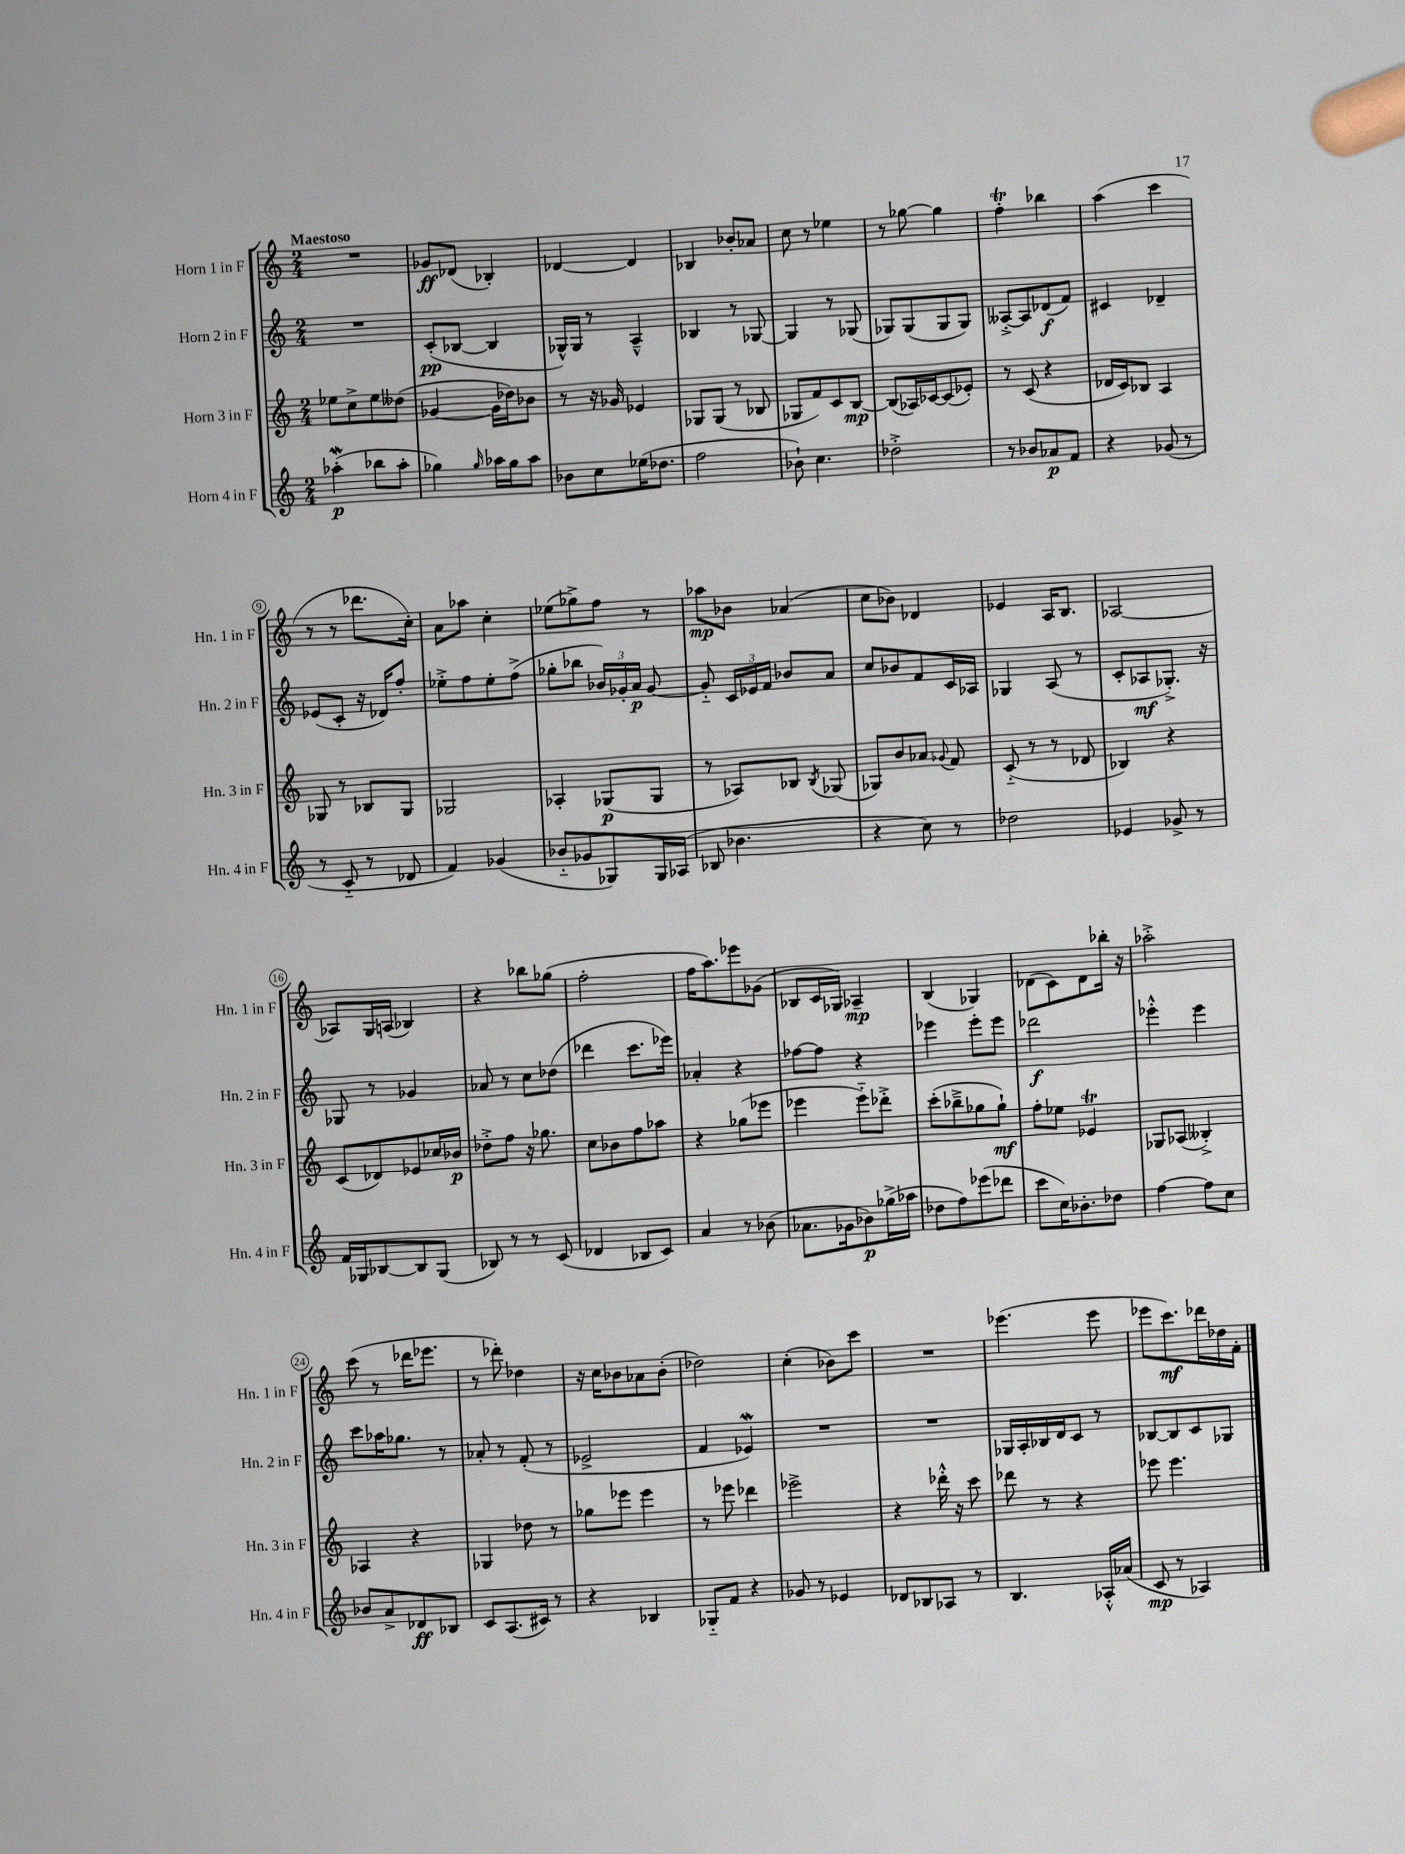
<<
\new StaffGroup <<
\new Staff = "s0" \with { instrumentName = "Horn 1 in F" shortInstrumentName = "Hn. 1 in F" } {
    \clef treble \key c \major \numericTimeSignature \time 2/4 \tempo "Maestoso"
    \autoBeamOff R2 |
    ges'8[\ff des'8]( bes4-.) |
    des'4~ des'4 |
    bes4 bes'8[-. aes'8] |
    c''8 r8 ees''4 |
    r8 ges''8~ ges''4 |
    f''4-.\trill bes''4 |
    a''4( c'''4 |
    r8 r8 des'''8.[ c''16]-.) |
    a'8[ aes''8] c''4-. |
    ees''8[( ges''8->) f''8] r8 |
    aes''8[\mp bes'8] aes'4( |
    c''8[ bes'8]) des'4 |
    ees'4 a16[ b8.] |
    aes2~ |
    aes8[ g16 a16]( bes4) |
    r4 bes''8[ ges''8]( |
    f''2-. |
    f''16[ a''8.) ees'''8 ges'8]( |
    bes8[ c'16 ges16]) aes4--\mp |
    b4( ges4) |
    des'8[( c'8) des'8 bes''16]-. r16 |
    aes''2-.-> |
    c'''8( r8 des'''16[ ees'''8.] |
    r8 des'''8-.) des''4 |
    r16 c''16[ bes'8 aes'8 bes'8]-.( |
    des''2) |
    c''4-.( bes'8[) c'''8] |
    R2 |
    ees'''4.( ees'''8 |
    ees'''8[ c'''8.\mf) des'''16 des''16 f'16]-. \bar "|." |
}
\new Staff = "s1" \with { instrumentName = "Horn 2 in F" shortInstrumentName = "Hn. 2 in F" } {
    \clef treble \key c \major \numericTimeSignature \time 2/4
    \autoBeamOff R2 |
    c'8[-.\pp( bes8]~ bes4 |
    ges16[-^) ges16] r8 a4---^ |
    bes4 r8 ges8~ |
    ges4 r8 ges8( |
    ges8[) ges8( ges8 ges8]) |
    aeses8[~-.-> aeses8 des'8\f( f'8]) |
    cis'4 des'4-- |
    ees'8[( c'8]-. r16 des'16[) f''8]-. |
    ees''8[-.-> f''8 ees''8-. f''8]->( |
    ges''8[-. bes''8] \tuplet 3/2 { bes'16[) ges'16-. a'16]\p } ges'8~ |
    ges'8-_ \tuplet 3/2 { c'16[ ees'16 f'16] } bes'8[ a'8] |
    c''8[ bes'8 f'8 c'16 aes16] |
    ges4 a8( r8 |
    c'8[-. aes8\mf ges8.]-.->) r16 |
    ges8 r8 ges'4 |
    aes'8 r8 c''8[ des''8]( |
    des'''4 c'''8.[ ees'''16]) |
    aes'4-. r4 |
    fes''8[~ fes''8] r4 |
    ees'''4 ees'''8[-. ees'''8] |
    des'''2\f |
    ees'''4-.-^ ees'''4 |
    c'''8[ aes''16 ges''8.] r8 |
    aes'8-. r8 f'8-.( r8 |
    ees'2-> |
    f'4 ees'4\mordent) |
    R2 |
    R2 |
    ges16[ a16-. bes16 d'16 c'8] r8 |
    bes8[~ bes8 c'8 ges8] \bar "|." |
}
\new Staff = "s2" \with { instrumentName = "Horn 3 in F" shortInstrumentName = "Hn. 3 in F" } {
    \clef treble \key c \major \numericTimeSignature \time 2/4
    \autoBeamOff ees''8[ c''8-> ees''8 deses''8]( |
    ges'4~ ges'16[ des''16) bes'8] |
    r8 r16 ges'16 ees'4 |
    ges8[ ges8]( r8 bes8 |
    ges8[ f'8) c'8 b8]~\mp |
    b8[( aes16) ces'16~ ces'8( ees'8]-.) |
    r8 c'8( r4 |
    des'16[ c'16) bes8] a4 |
    ges8 r8 bes8[ ges8] |
    ges2 |
    aes4-. ges8[\p( ges8] |
    r8 aes8[) bes8] \acciaccatura { bes8 } ges8( |
    ges8[) b'8 aes'8] \appoggiatura { ges'8 } f'8 |
    c'8-_( r8 r8 des'8 |
    bes4) r4 |
    c'8[( des'8) ees'8 ces''16 bes'16]\p |
    des''8[-.-> f''8] r16 ges''8. |
    c''8[ bes'8 f''8 aes''8] |
    r4 ges''8[( ees'''8] |
    ees'''4 ees'''8[-_) des'''8]-.-> |
    c'''8[-.( bes''8---> ges''8 ges''8]-!\mf) |
    f''8[-. ees''8] ees'4\trill |
    ges8[ aes8]( beses4-.->) |
    aes4 r4 |
    ges4 des''8 r8 |
    ges''8[ ees'''8] ees'''4 |
    r8 ees'''8 des'''4 |
    ees'''2-> |
    r4 des'''16-.-^ r16 c'''8 |
    des'''8 r8 r4 |
    ees'''8 ees'''4. \bar "|." |
}
\new Staff = "s3" \with { instrumentName = "Horn 4 in F" shortInstrumentName = "Hn. 4 in F" } {
    \clef treble \key c \major \numericTimeSignature \time 2/4
    \autoBeamOff aes''4-.\mordent\p( bes''8[ aes''8]-. |
    ges''4) \grace { ges''16 } aes''16[ ges''16 aes''8] |
    bes'8[ c''8 ees''16( des''8.] |
    f''2 |
    bes'8-!) c''4. |
    des''2-.-> |
    r8 bes'8[ aes'8\p f'8] |
    r4 ges'8( r8 |
    r8 c'8-_ r8 des'8 |
    f'4) ges'4( |
    bes'8[-_ ges'8 ges8) ges16 aes16]( |
    bes8 bes'4. |
    r4 c''8) r8 |
    des''2 |
    ees'4 ges'8-> r8 |
    f'16[ ges16 bes8~ bes8 ges8]( |
    bes8) r8 r8 c'8( |
    des'4 bes8[ c'8]) |
    a'4 r8 bes'8( |
    aes'8.[ ges'16 bes'8\p) ges''16->( aes''16] |
    des''8[ f''8) ees'''8( des'''8] |
    c'''8[ c''16) bes'8.-. des''8] |
    f''4~ f''8[ c''8] |
    bes'8[ a'8-> des'8\ff bes8] |
    c'8[ a8.( cis'16]) r8 |
    r4 bes4 |
    ges8[-_ f'8] r4 |
    ges'8 r8 ees'4 |
    des'8[ bes8 aes8] r8 |
    b4. aes16[-.-^ aes'16]( |
    c'8\mp r8 aes4) \bar "|." |
}
>>
>>
\layout { \context { \Score \override BarNumber.stencil = #(make-stencil-circler 0.1 0.3 ly:text-interface::print) } }
